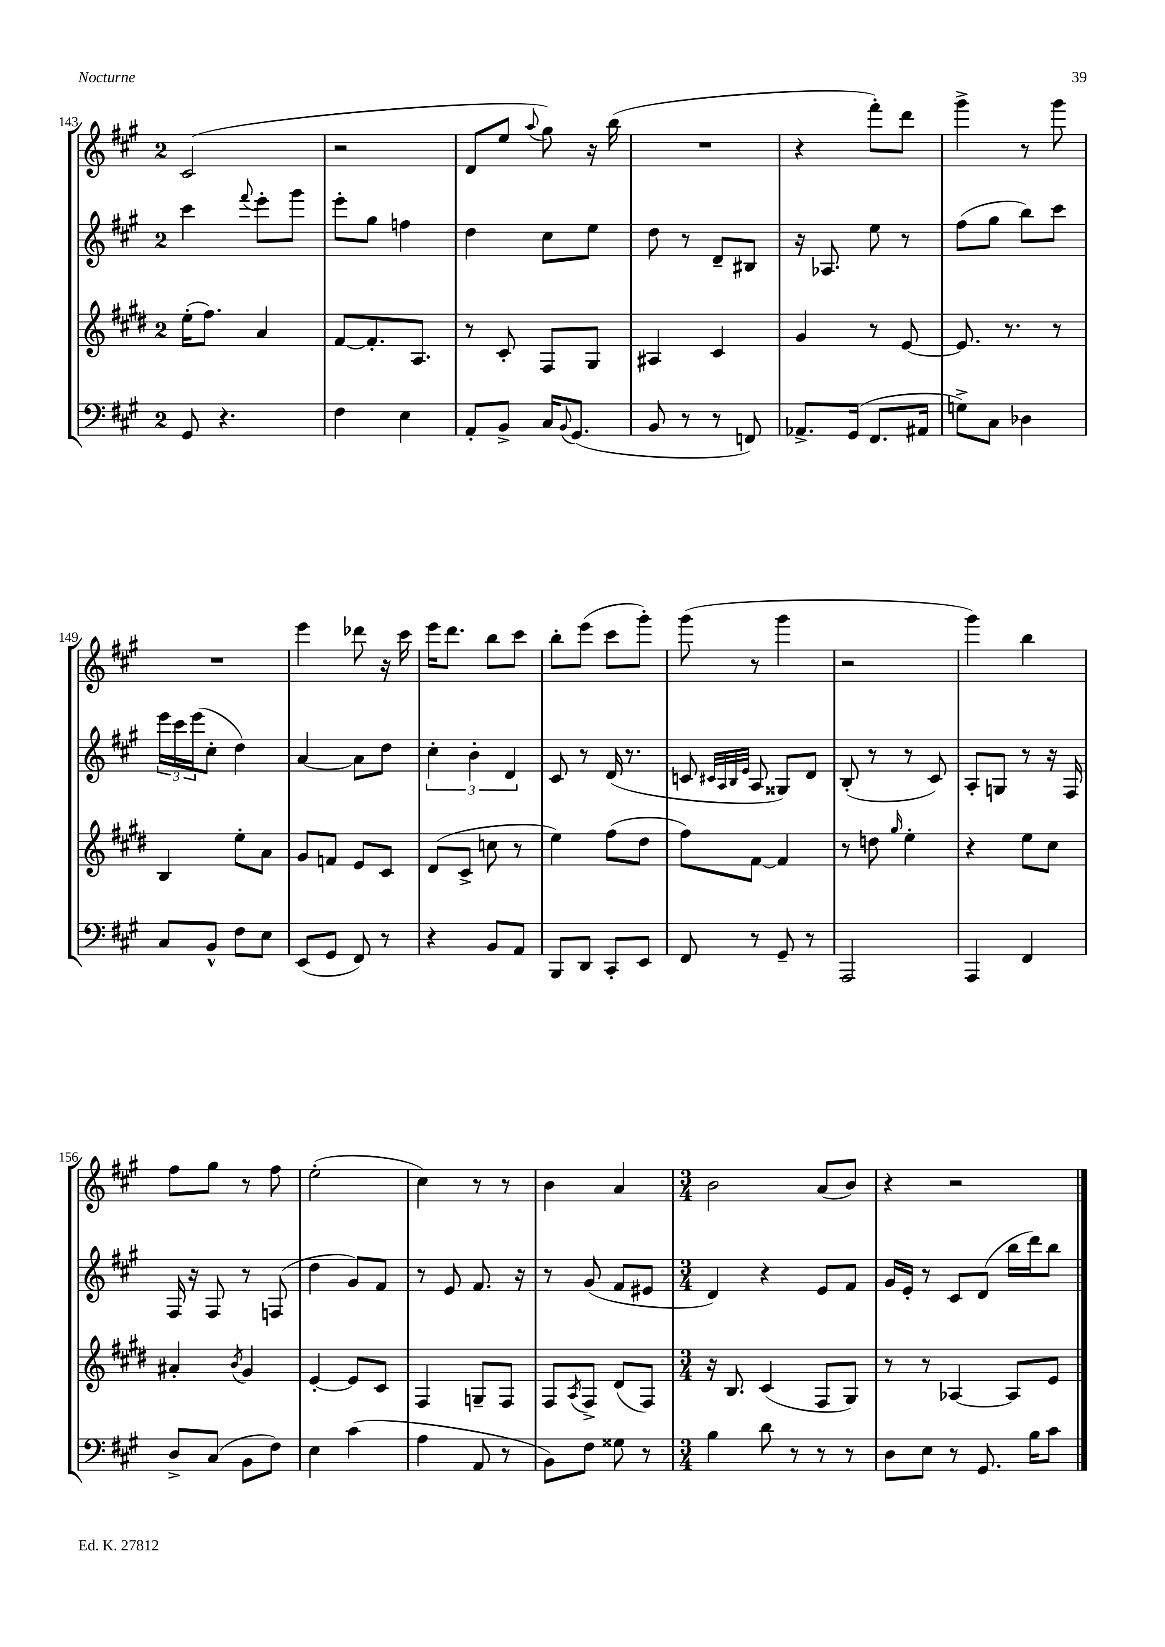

**kern	**kern	**kern	**kern
*staff4	*staff3	*staff2	*staff1
*clefF4	*clefG2	*clefG2	*clefG2
*k[f#c#g#]	*k[f#c#g#d#]	*k[f#c#g#]	*k[f#c#g#]
*M2/4	*M2/4	*M2/4	*M2/4
8GG#	(16ee'	4ccc#	(2c#
.	8.ff#)	.	.
4.r	.	.	.
.	.	8qqfff#	.
.	4a	8eee'	.
.	.	8ggg#	.
=	=	=	=
4F#	[8f#	8eee'	2r
.	8.f#']	8gg#	.
4E	.	4ff	.
.	8.A	.	.
=	=	=	=
8AA'	8r	4dd	8d
8BB^	8c#'	.	8ee
.	.	.	8qqaa
16C#	8F#	8cc#	8gg#)
8qqBB	.	.	.
(8.GG#	.	.	.
.	8G#	8ee	16r
.	.	.	(16bb
=	=	=	=
8BB	4A#	8dd	2r
8r	.	8r	.
8r	4c#	8d~	.
8FF)	.	8B#	.
=	=	=	=
8.AA-^	4g#	16r	4r
.	.	8.A-	.
(16GG#	.	.	.
8.FF#	8r	8ee	8fff#')
.	[8e	8r	8ddd
16AA#	.	.	.
=	=	=	=
8G^)	8.e]	(8ff#	4ggg#^
8C#	.	8gg#	.
.	8.r	.	.
4D-	.	8bb)	8r
.	8r	8ccc#	8ggg#
=	=	=	=
8C#	4B	24eee	2r
.	.	24ccc#	.
.	.	(24eee	.
8BB^^	.	8cc#'	.
8F#	8ee'	4dd)	.
8E	8a	.	.
=	=	=	=
(8EE	8g#	[4a	4eee
8GG#	8f	.	.
8FF#)	8e	8a]	8ddd-
8r	8c#	8dd	16r
.	.	.	16ccc#
=	=	=	=
4r	(8d#	6cc#'	16eee
.	.	.	8.ddd
.	8c#^	.	.
.	.	6b'	.
8BB	8cc	.	8bb
.	.	6d	.
8AA	8r	.	8ccc#
=	=	=	=
8BBB	4ee)	8c#	8bb'
8DD	.	8r	(8eee
8CC#'	(8ff#	(16d	8ccc#
.	.	8.r	.
8EE	8dd#	.	8ggg#')
=	=	=	=
8FF#	8ff#)	8c	(8ggg#
.	.	32qqc#	.
.	.	32qqA	.
.	.	32qqB	.
.	.	32qqe	.
8r	[8f#	8A	8r
8GG#~	4f#]	8G##)	4ggg#
8r	.	8d	.
=	=	=	=
2AAA	8r	(8B'	2r
.	8dd	8r	.
.	16qqgg#	.	.
.	4ee'	8r	.
.	.	8c#)	.
=	=	=	=
4AAA	4r	8A'	4ggg#)
.	.	8G	.
4FF#	8ee	8r	4bb
.	8cc#	16r	.
.	.	16F#	.
=	=	=	=
8D^	4a#'	16F#	8ff#
.	.	16r	.
(8C#	.	8F#	8gg#
.	8qb	.	.
8BB	4g#	8r	8r
8F#)	.	(8F	8ff#
=	=	=	=
4E	[4e'	4dd	(2ee'
(4c#	8e]	8g#)	.
.	8c#	8f#	.
=	=	=	=
4A	4F#	8r	4cc#)
.	.	8e	.
8AA	8G~	8.f#	8r
8r	8F#	.	8r
.	.	16r	.
=	=	=	=
8BB)	8F#	8r	4b
.	8qA	.	.
8F#	8F#^	(8g#	.
8G##	(8d#	8f#	4a
8r	8F#)	8e#	.
=	=	=	=
*M3/4	*M3/4	*M3/4	*M3/4
4B	16r	4d)	2b
.	8.B	.	.
8d	(4c#	4r	.
8r	.	.	.
8r	8F#	8e	(8a
8r	8G#)	8f#	8b)
=	=	=	=
8D	8r	16g#	4r
.	.	16e'	.
8E	8r	8r	.
8r	[4A-	8c#	2r
8.GG#	.	(8d	.
.	8A-]	16bb	.
16B	.	16ddd)	.
8c#	8e	8bb	.
==	==	==	==
*-	*-	*-	*-
